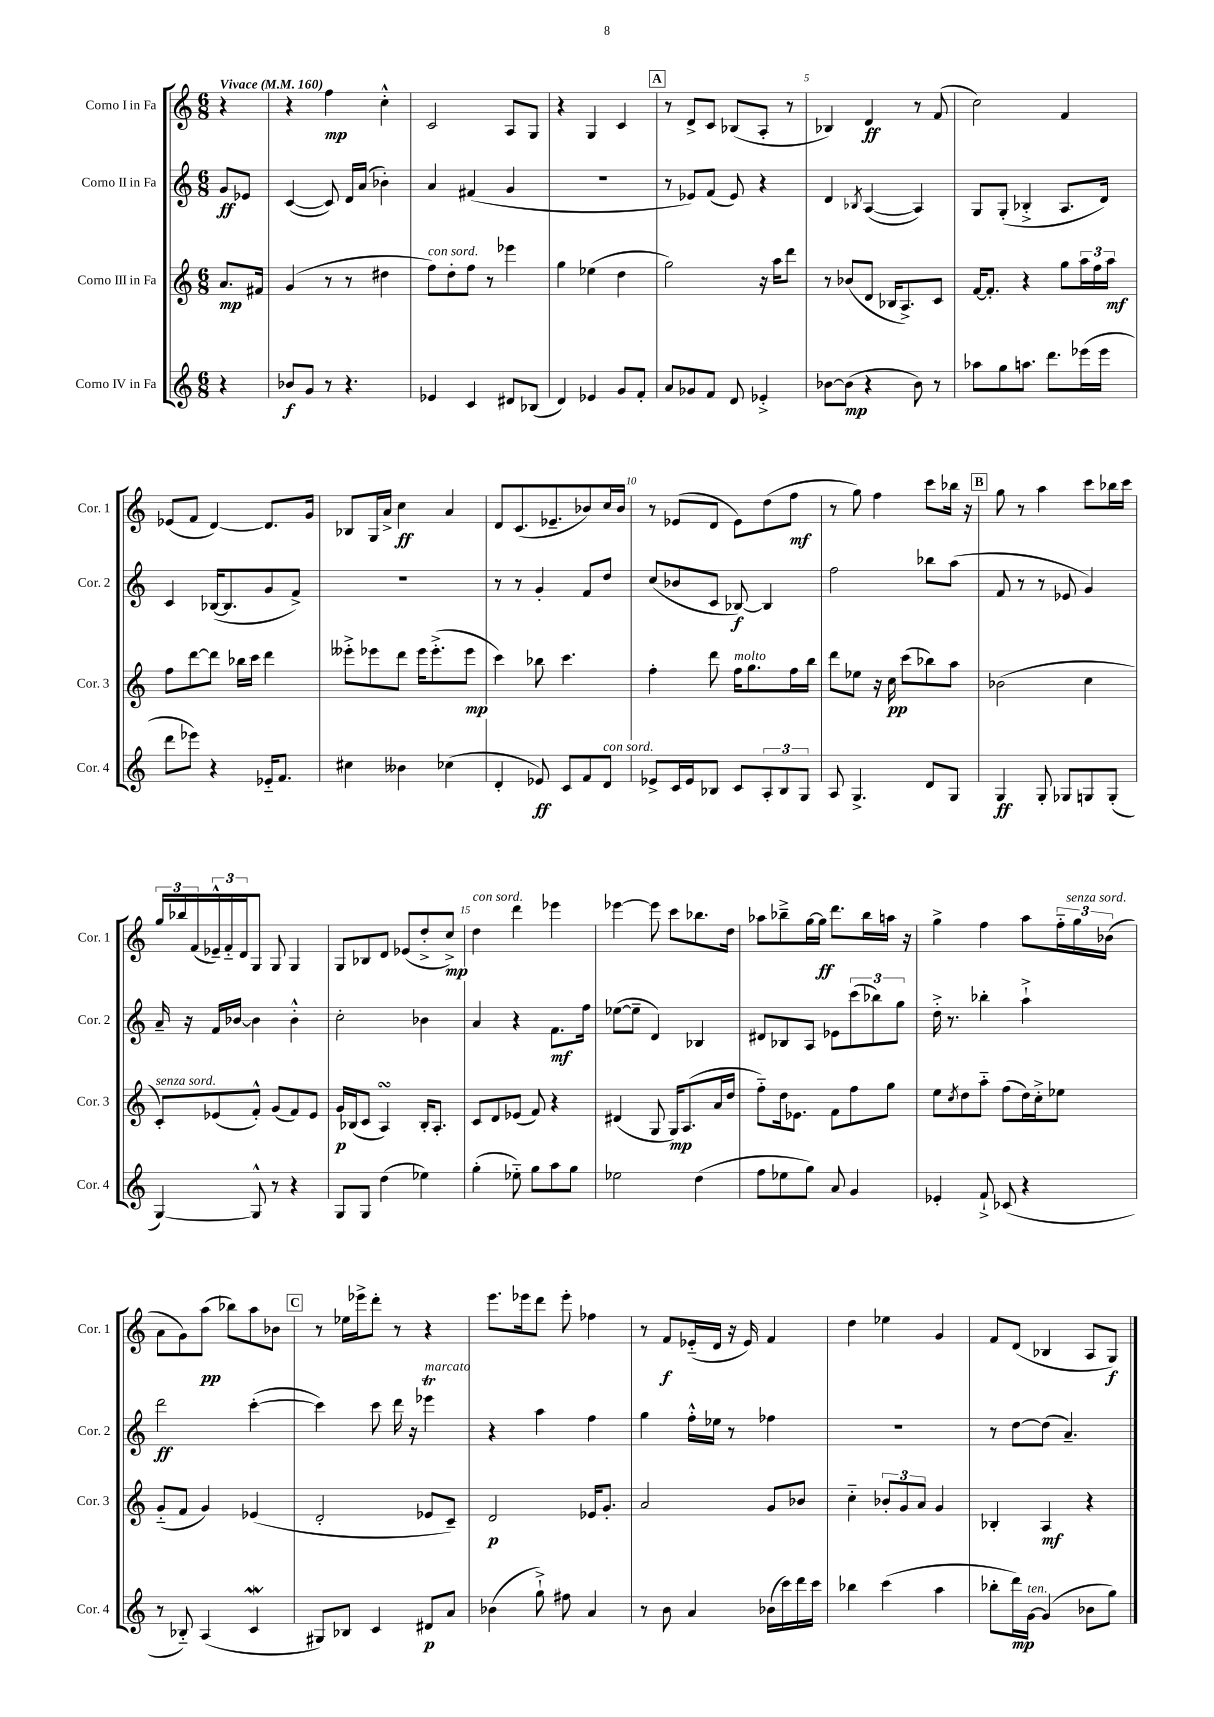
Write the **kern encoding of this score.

**kern	**kern	**kern	**kern
*staff4	*staff3	*staff2	*staff1
*clefG2	*clefG2	*clefG2	*clefG2
*k[]	*k[]	*k[]	*k[]
*M6/8	*M6/8	*M6/8	*M6/8
*MM160	*MM160	*MM160	*MM160
4r	8.a	8g	4r
.	.	8e-	.
.	16f#	.	.
=	=	=	=
8b-	(4g	([4c	4r
8g	.	.	.
8r	8r	8c])	4ff
4.r	8r	16d	.
.	.	(16a	.
.	4dd#	4b-')	4cc'^^
=	=	=	=
4e-	8ff)	4a	2c
.	8dd'	.	.
4c	8ff	(4f#	.
.	8r	.	.
8d#	4eee-	4g	8A
(8B-	.	.	8G
=	=	=	=
4d)	4gg	2.r	4r
4e-	(4ee-	.	4G
8g	4dd	.	4c
8f'	.	.	.
=	=	=	=
8a	2gg)	8r	8r
8g-	.	8e-)	8d^
8f	.	(8f	8c
8d	.	8e-)	(8B-
4e-'^	16r	4r	8A'
.	16aa	.	.
.	8ddd	.	8r
=	=	=	=
[8b-	8r	4d	4B-)
(8b-]	(8b-	.	.
.	.	8qB-	.
4r	8d	([4A	4d
.	16B-	.	.
.	8.A^)	.	.
8b-)	.	4A])	8r
8r	8c	.	(8f
=	=	=	=
8aa-	[16f	8G	2cc)
.	8.f']	.	.
8gg	.	(8G'	.
8.aa	4r	4B-'^	.
8.ddd	.	.	.
.	8gg	8.A	4f
(16eee-	24aa	.	.
.	24ff	.	.
16eee-	.	16d)	.
.	24aa	.	.
=	=	=	=
8ddd	8ff	4c	(8e-
8eee-)	[8ddd	.	8f
4r	8ddd]	([16B-	[4d)
.	.	8.B-]	.
.	16bb-	.	.
.	16ccc	.	.
16e-'~	4ddd	8g	8.d]
8.f	.	.	.
.	.	8f^)	.
.	.	.	16g
=	=	=	=
4cc#	8eee--'^	2.r	8B-
.	8eee-	.	16G
.	.	.	16a^
4b--	8ddd	.	4cc
.	16eee-	.	.
.	(8.eee-'^	.	.
(4cc-	.	.	4a
.	8eee-	.	.
=	=	=	=
4d'	4ccc)	8r	8d
.	.	8r	(8.c
8e-)	8bb-	4g'	.
.	.	.	8.e-~
8c	4.ccc	.	.
8f	.	8f	8b-)
8d	.	8dd	16cc
.	.	.	16b-
=	=	=	=
8e-^	4ff'	(8cc	8r
16c	.	8b-	(8e-
16e-	.	.	.
8B-	8ddd	8c	8d
8c	16ff	[8B-)	8e-)
.	8.gg	.	.
12A'	.	4B-]	(8dd
12B-	.	.	.
.	16ff	.	8ff
12G	.	.	.
.	16bb	.	.
=	=	=	=
8A	8ddd	2ff	8r
4.G^	8ee-	.	8gg)
.	16r	.	4ff
.	16cc	.	.
.	(8ccc	.	.
8d	8bb-)	8bb-	8ccc
8G	8aa	(8aa	16bb-
.	.	.	16r
=	=	=	=
4G	(2b-	8f	8gg
.	.	8r	8r
8G'	.	8r	4aa
8G-	.	8e-	.
8G	4cc	4g)	8ccc
(8G'	.	.	16bb-
.	.	.	16ccc
=	=	=	=
[4G)	8c')	16a~	24gg
.	.	.	24bb-
.	.	16r	.
.	.	.	(24f
.	(8e-	16f	24e-~^^)
.	.	.	24f'~
.	.	[16b-	.
.	.	.	24d
8G^^]	8f'^^)	4b-]	8G
8r	(8g	.	8G
4r	8f)	4b-'^^	4G
.	8e-	.	.
=	=	=	=
8G	16g	2cc'	8G
.	(16B-	.	.
8G	8c	.	8B-
(4dd	4A)	.	8d
.	.	.	(8e-
4ee-)	16B-'	4b-	8dd'^
.	8.A'	.	.
.	.	.	8cc^)
=	=	=	=
(4gg'	8c	4a	4dd
.	8d	.	.
8ee-'~)	(8e-	4r	4ddd
8gg	8f)	.	.
8aa	4r	8.f	4eee-
8gg	.	.	.
.	.	16ff	.
=	=	=	=
2ee-	(4d#	([8ee-	[4eee-
.	.	8ee-~]	.
.	8G	4d)	8eee-]
.	16G)	.	8ccc
.	(8.A	.	.
(4dd	.	4B-	8.bb-
.	16a	.	.
.	16dd	.	16dd
=	=	=	=
8ff	8ff'~)	8d#	8aa-
8ee-	16dd	8B-	8bb-~^
.	8.e-	.	.
8gg)	.	8A	[16gg
.	.	.	16gg]
8a	8f	8e-	8.ddd
4g	8ff	(12ccc	.
.	.	.	16bb-
.	.	12bb-)	.
.	8gg	.	16aa
.	.	12gg	.
.	.	.	16r
=	=	=	=
4e-'	8ee	16dd'^	4gg^
.	.	8.r	.
.	8qcc	.	.
.	8dd	.	.
8f`^	8aa'~	4bb-'	4ff
(8c-	(8ff	.	.
4r	16dd)	4aa`^	8aa
.	16cc'^	.	.
.	8ee-	.	24ff'~
.	.	.	24gg
.	.	.	(24b-
=	=	=	=
8r	(8g'~	2ddd	8a
8B-'~)	8f	.	8g)
(4A	4g)	.	(8aa
.	.	.	8bb-)
4c	(4e-	([4ccc'	8aa
.	.	.	8b-
=	=	=	=
8G#)	2d'	4ccc])	8r
8B-	.	.	16ee-
.	.	.	16eee-^
4c	.	8ccc	8ddd'
.	.	16ddd	8r
.	.	16r	.
8d#	8e-	4eee-	4r
8a	8c~)	.	.
=	=	=	=
(4b-	2d	4r	8.eee
.	.	.	16eee-
8gg`^)	.	4aa	8ddd
8ff#	.	.	8eee-'
4a	16e-	4ff	4ff-
.	8.g'	.	.
=	=	=	=
8r	2a	4gg	8r
8b	.	.	8f
4a	.	16ff'^^	(16e-'~
.	.	16ee-	16d
.	.	8r	16r
.	.	.	16e-)
(16b-	8g	4ff-	4f
16ccc)	.	.	.
16ddd	8b-	.	.
16ccc	.	.	.
=	=	=	=
4bb-	4cc'~	2.r	4dd
(4ccc	12b-'	.	4ee-
.	12g	.	.
.	12a	.	.
4aa	4g	.	4g
=	=	=	=
8bb-'	4B-'	8r	8f
16ddd)	.	[8dd	(8d
[16g	.	.	.
(4g]	4A	(8dd]	4B-
.	.	4.a~)	.
8b-	4r	.	8A
8gg)	.	.	8G)
==	==	==	==
*-	*-	*-	*-
